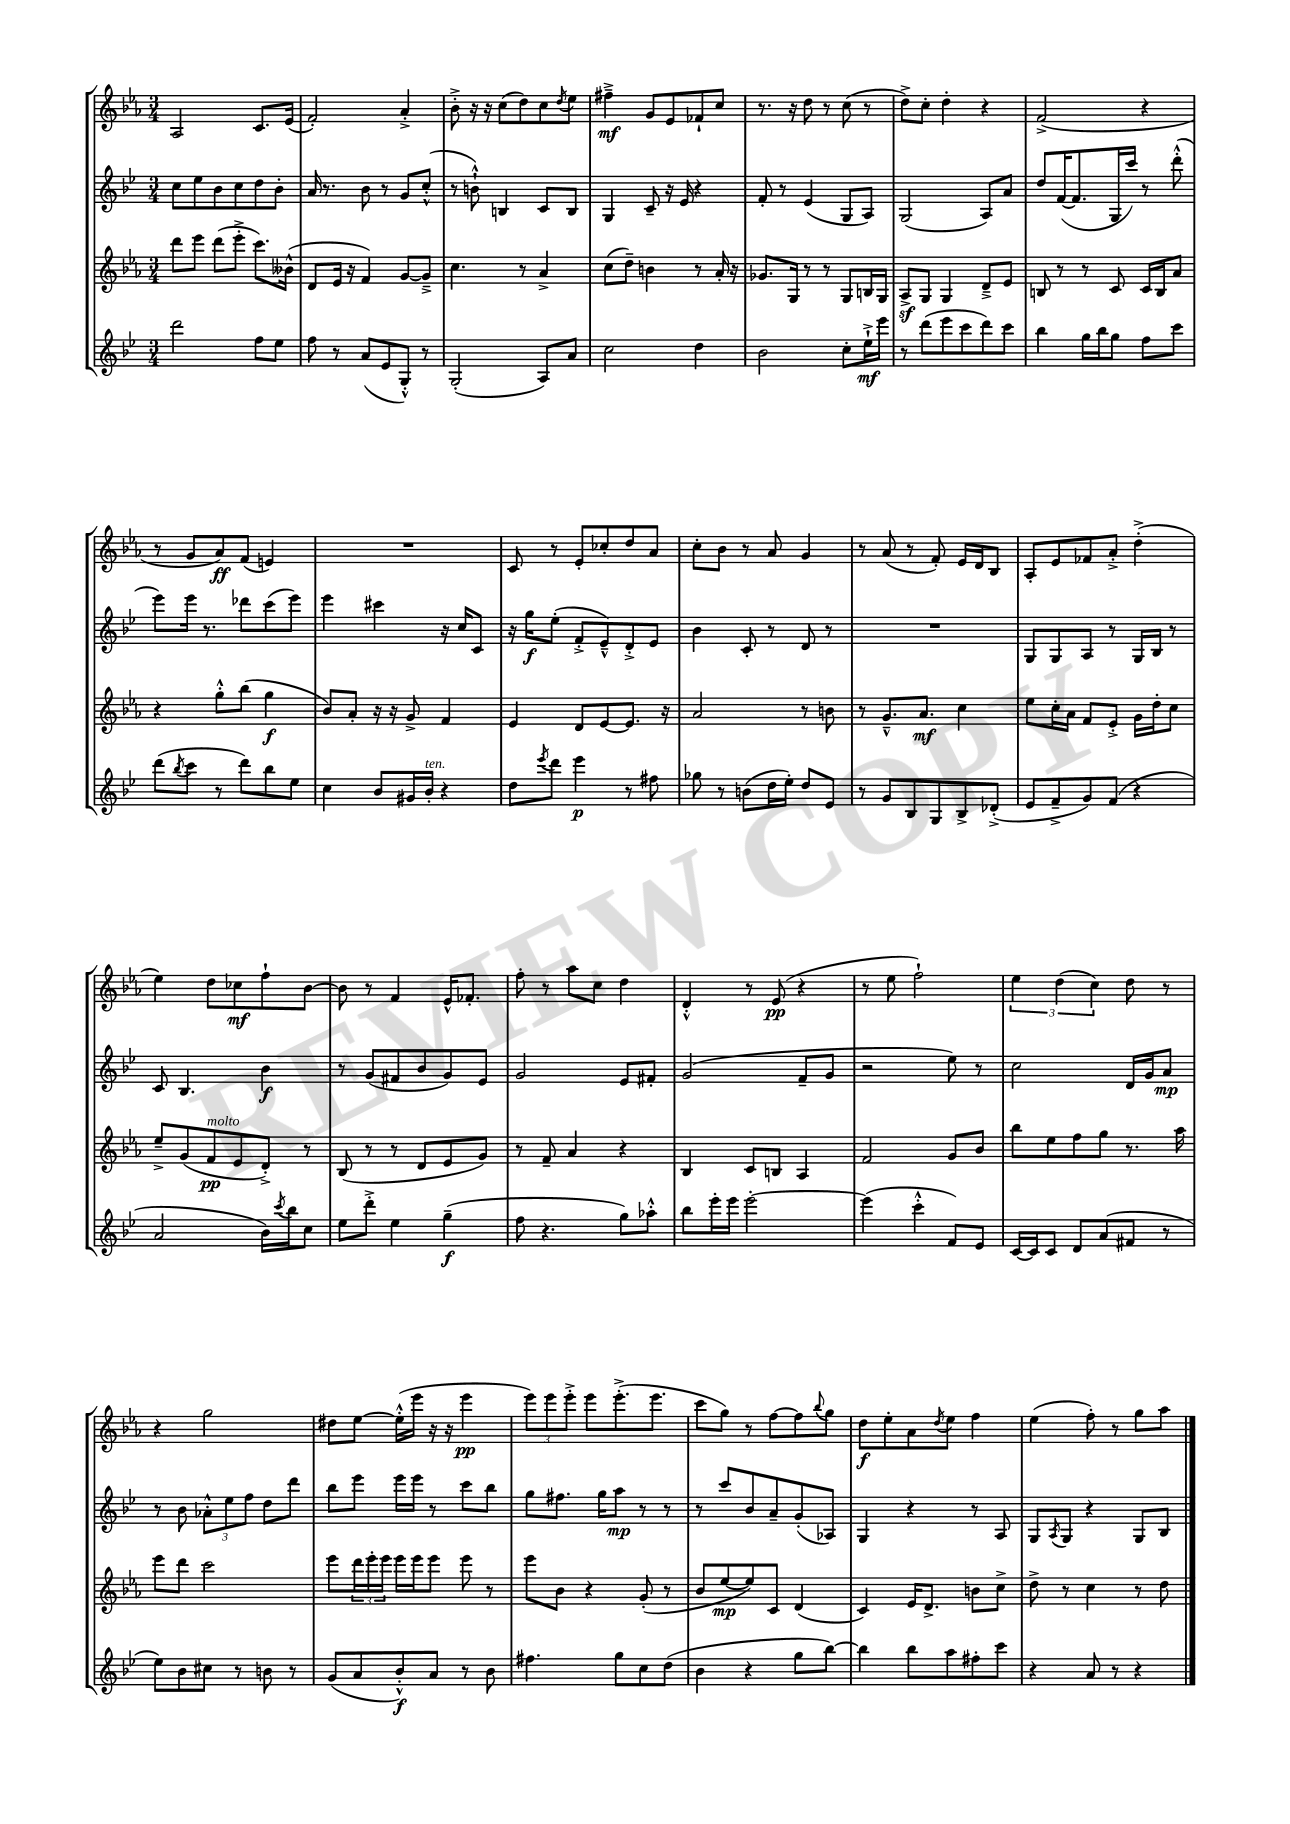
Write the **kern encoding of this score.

**kern	**dynam	**kern	**dynam	**kern	**dynam	**kern	**dynam
*part4	*part4	*part3	*part3	*part2	*part2	*part1	*part1
*staff4	*staff4	*staff3	*staff3	*staff2	*staff2	*staff1	*staff1
*clefG2	*	*clefG2	*	*clefG2	*	*clefG2	*
*k[b-e-]	*	*k[b-e-a-]	*	*k[b-e-]	*	*k[b-e-a-]	*
*M3/4	*	*M3/4	*	*M3/4	*	*M3/4	*
=4	=4	=4	=4	=4	=4	=4	=4
2ddd\	.	8ddd\L	.	8cc\L	.	2A-/	.
.	.	8eee-\J	.	8ee-\	.	.	.
.	.	(8ddd\L	.	8b-\	.	.	.
.	.	8eee-'^\J	.	8cc\	.	.	.
8ff\L	.	8.ccc\L)	.	8dd\	.	8.c/L	.
8ee-\J	.	.	.	8b-'\J	.	.	.
.	.	(16b--X^^\Jk	.	.	.	(16e-/Jk	.
=5	=5	=5	=5	=5	=5	=5	=5
8ff\	.	8d/L	.	16a/	.	2f'/)	.
.	.	.	.	8.r	.	.	.
8r	.	16e-/Jk	.	.	.	.	.
.	.	16r	.	.	.	.	.
(8a/L	.	4f/)	.	8b-\	.	.	.
8e-/	.	.	.	8r	.	.	.
8G'^^/J)	.	[8g/L	.	8g/L	.	4a-'^/	.
8r	.	8g~^/J]	.	(8cc'^^/J	.	.	.
=6	=6	=6	=6	=6	=6	=6	=6
(2G'/	.	4.cc\	.	8r	.	8b-'^\	.
.	.	.	.	8bn`^^\)	.	16r	.
.	.	.	.	.	.	16r	.
.	.	.	.	4Bn/	.	(8cc\L	.
.	.	8r	.	.	.	8dd\)	.
8A/L)	.	4a-^/	.	8c/L	.	8cc\	.
.	.	.	.	.	.	8qdd/	.
8a/J	.	.	.	8B/J	.	8ee-\J	.
=7	=7	=7	=7	=7	=7	=7	=7
2cc\	.	(8cc\L	.	4G/	.	4ff#X~^\	mf
.	.	8dd~\J)	.	.	.	.	.
.	.	4bn\	.	8c~/	.	8g/L	.
.	.	.	.	16r	.	8e-/	.
.	.	.	.	16e-/	.	.	.
4dd\	.	8r	.	4r	.	8f-X`/	.
.	.	16a-'/	.	.	.	8cc/J	.
.	.	16r	.	.	.	.	.
=8	=8	=8	=8	=8	=8	=8	=8
2b-\	.	8.g-X/L	.	8f'/	.	8.r	.
.	.	.	.	8r	.	.	.
.	.	16G/Jk	.	.	.	16r	.
.	.	8r	.	(4e-/	.	8dd\	.
.	.	8r	.	.	.	8r	.
8cc'\L	.	8G/L	.	8G/L	.	(8cc\	.
16ee-`^\L	mf	16Bn/L	.	8A/J)	.	8r	.
16eee-\JJ	.	16G/JJ	.	.	.	.	.
=9	=9	=9	=9	=9	=9	=9	=9
8r	.	8A-z^/L	.	(2G/	.	8dd^\L)	.
(8ddd\L	.	8G/J	.	.	.	8cc'\J	.
8eee-\	.	4G/	.	.	.	4dd'\	.
8ccc\	.	.	.	.	.	.	.
8ddd\)	.	8d~^/L	.	8A/L)	.	4r	.
8ccc\J	.	8e-/J	.	8a/J	.	.	.
=10	=10	=10	=10	=10	=10	=10	=10
4bb-\	.	8Bn/	.	8dd/L	.	(2f^/	.
.	.	8r	.	([16f/K	.	.	.
.	.	.	.	8.f/]	.	.	.
16gg\LL	.	8r	.	.	.	.	.
16bb-\J	.	.	.	.	.	.	.
8gg\J	.	8c/	.	16G/L	.	.	.
.	.	.	.	16ccc/JJ)	.	.	.
8ff\L	.	16c/LL	.	8r	.	4r	.
.	.	16B/J	.	.	.	.	.
8ccc\J	.	8a-/J	.	(8ddd'^^\	.	.	.
!!LO:LB:g=z
=11	=11	=11	=11	=11	=11	=11	=11
(8ddd\L	.	4r	.	8eee-\L)	.	8r	.
8qbb-/	.	.	.	.	.	.	.
8ccc\J	.	.	.	16eee-\Jk	.	8g/L	.
.	.	.	.	8.r	.	.	.
8r	.	8gg'^^\L	.	.	.	8a-/)	ff
8ddd\L)	.	(8bb-\J	.	8ddd-X\L	.	(8f/J	.
8bb-\	.	4gg\	f	(8ccc\	.	4en/)	.
8ee-\J	.	.	.	8eee-\J)	.	.	.
=12	=12	=12	=12	=12	=12	=12	=12
4cc\	.	8b-/L)	.	4eee-\	.	2.r	.
.	.	8a-'/J	.	.	.	.	.
8b-/L	.	16r	.	4ccc#X\	.	.	.
.	.	16r	.	.	.	.	.
16g#X/L	.	8g^/	.	.	.	.	.
!LO:TX:a:i:t=ten.	!	!	!	!	!	!	!
16b-'/JJ	.	.	.	.	.	.	.
4r	.	4f/	.	16r	.	.	.
.	.	.	.	16cc/KL	.	.	.
.	.	.	.	8c/J	.	.	.
=13	=13	=13	=13	=13	=13	=13	=13
8dd\L	.	4e-/	.	16r	.	8c/	.
.	.	.	.	16gg\KL	f	.	.
8qeee-/	.	.	.	.	.	.	.
8ddd\J	.	.	.	(8ee-'\J	.	8r	.
4eee-\	p	8d/L	.	8f'^/L	.	8e-'/L	.
.	.	[8e-/	.	8e-~^^/)	.	8cc-X'/	.
8r	.	8.e-/J]	.	8d'^/	.	8dd/	.
8ff#X\	.	.	.	8e-/J	.	8a-/J	.
.	.	16r	.	.	.	.	.
=14	=14	=14	=14	=14	=14	=14	=14
8gg-X\	.	2a-/	.	4b-\	.	8cc'\L	.
8r	.	.	.	.	.	8b-\J	.
(8bn\L	.	.	.	8c'/	.	8r	.
16dd\L	.	.	.	8r	.	8a-/	.
16ee-'\JJ)	.	.	.	.	.	.	.
8dd/L	.	8r	.	8d/	.	4g/	.
8e-/J	.	8bn\	.	8r	.	.	.
=15	=15	=15	=15	=15	=15	=15	=15
8r	.	8r	.	2.r	.	8r	.
8g/L	.	8.g~^^/L	.	.	.	(8a-/	.
8B-/	.	.	.	.	.	8r	.
.	.	8.a-/J	mf	.	.	.	.
8G/	.	.	.	.	.	8f'/)	.
8B-^/	.	4cc\	.	.	.	16e-/LL	.
.	.	.	.	.	.	16d/J	.
(8d-X'^/J	.	.	.	.	.	8B-/J	.
=16	=16	=16	=16	=16	=16	=16	=16
8e-/L	.	8ee-\L	.	8G/L	.	8A-'/L	.
8f~^/	.	16cc'\L	.	8G/	.	8e-/	.
.	.	16a-\JJ	.	.	.	.	.
8g/)	.	8f/L	.	8A/J	.	8f-X/	.
(8f/J	.	8e-'^/J	.	8r	.	8a-'^/J	.
4r	.	16g\LL	.	16G/LL	.	(4dd'^\	.
.	.	16dd'\J	.	16B-/JJ	.	.	.
.	.	8cc\J	.	8r	.	.	.
!!LO:LB:g=z
=17	=17	=17	=17	=17	=17	=17	=17
2a/	.	8ee-~^/L	.	8c/	.	4ee-\)	.
.	.	(8g/	.	4.B-/	.	.	.
!	!	!LO:TX:a:i:t=molto	!	!	!	!	!
.	.	8f/	pp	.	.	8dd\L	.
.	.	8e-/	.	.	.	8cc-X\	mf
16b-\LL)	.	8d'^/J)	.	4b-\	f	8ff`\	.
8qccc/	.	.	.	.	.	.	.
16bb-\J	.	.	.	.	.	.	.
8cc\J	.	8r	.	.	.	[8b-\J	.
=18	=18	=18	=18	=18	=18	=18	=18
8ee-\L	.	(8B-/	.	8r	.	8b-\]	.
8ddd'^\J	.	8r	.	(8g/L	.	8r	.
4ee-\	.	8r	.	8f#X/	.	4f/	.
.	.	8d/L	.	8b-/	.	.	.
(4gg~\	f	8e-/	.	8g/)	.	16e-^^/KL	.
.	.	.	.	.	.	8.f-X'/J	.
.	.	8g/J)	.	8e-/J	.	.	.
=19	=19	=19	=19	=19	=19	=19	=19
8ff\	.	8r	.	2g/	.	8ff'\	.
4.r	.	8f~/	.	.	.	8r	.
.	.	4a-/	.	.	.	8aa-\L	.
.	.	.	.	.	.	8cc\J	.
8gg\L)	.	4r	.	8e-/L	.	4dd\	.
8aa-X'^^\J	.	.	.	8f#X'/J	.	.	.
=20	=20	=20	=20	=20	=20	=20	=20
8bb-\L	.	4B-/	.	(2g/	.	4d'^^/	.
16eee-'\L	.	.	.	.	.	.	.
16eee-\JJ	.	.	.	.	.	.	.
[2eee-'\	.	8c/L	.	.	.	8r	.
.	.	8Bn/J	.	.	.	(8e-/	pp
.	.	4A-/	.	8f~/L	.	4r	.
.	.	.	.	8g/J	.	.	.
=21	=21	=21	=21	=21	=21	=21	=21
(4eee-\]	.	2f/	.	2r	.	8r	.
.	.	.	.	.	.	8ee-\	.
4ccc'^^\	.	.	.	.	.	2ff`\)	.
8f/L)	.	8g/L	.	8ee-\)	.	.	.
8e-/J	.	8b-/J	.	8r	.	.	.
=22	=22	=22	=22	=22	=22	=22	=22
[16c/LL	.	8bb-\L	.	2cc\	.	6ee-\	.
16c/J]	.	.	.	.	.	.	.
8c/J	.	8ee-\	.	.	.	.	.
.	.	.	.	.	.	(6dd\	.
8d/L	.	8ff\	.	.	.	.	.
.	.	.	.	.	.	6cc\)	.
(8a/	.	8gg\J	.	.	.	.	.
8f#X/J	.	8.r	.	16d/LL	.	8dd\	.
.	.	.	.	16g/J	.	.	.
8r	.	.	.	8a/J	mp	8r	.
.	.	16aa-\	.	.	.	.	.
!!LO:LB:g=z
=23	=23	=23	=23	=23	=23	=23	=23
8ee-\L)	.	8eee-\L	.	8r	.	4r	.
8b-\	.	8ddd\J	.	8b-\	.	.	.
8cc#X\J	.	2ccc\	.	12a-X'^^\L	.	2gg\	.
.	.	.	.	12ee-\	.	.	.
8r	.	.	.	.	.	.	.
.	.	.	.	12ff\J	.	.	.
8bn\	.	.	.	8dd\L	.	.	.
8r	.	.	.	8ddd\J	.	.	.
=24	=24	=24	=24	=24	=24	=24	=24
(8g/L	.	8eee-\L	.	8bb-\L	.	8dd#X\L	.
8a/	.	24ddd\L	.	8eee-\J	.	[8ee-\J	.
.	.	24eee-'\	.	.	.	.	.
.	.	24eee-\JJ	.	.	.	.	.
8b-'^^/)	f	16eee-\LL	.	16eee-\LL	.	(16ee-'^^\LL]	.
.	.	16eee-\J	.	16eee-\JJ	.	16eee-\JJ	.
8a/J	.	8eee-\J	.	8r	.	16r	.
.	.	.	.	.	.	16r	.
8r	.	8eee-\	.	8ccc\L	.	4eee-\	pp
8b-\	.	8r	.	8bb-\J	.	.	.
=25	=25	=25	=25	=25	=25	=25	=25
4.ff#X\	.	8eee-\L	.	8gg\L	.	12eee-\L)	.
.	.	.	.	.	.	12eee-\	.
.	.	8b-\J	.	8.ff#X\J	.	.	.
.	.	.	.	.	.	12eee-'^\J	.
.	.	4r	.	.	.	8eee-\L	.
.	.	.	.	16gg\KL	.	.	.
8gg\L	.	.	.	8aa\J	mp	(8.eee-'^\	.
8cc\	.	(8g'/	.	8r	.	.	.
.	.	.	.	.	.	8.eee-\J	.
(8dd\J	.	8r	.	8r	.	.	.
=26	=26	=26	=26	=26	=26	=26	=26
4b-\	.	8b-/L	.	8r	.	8ccc\L	.
.	.	[8ee-/	mp	8ccc/L	.	8gg\J)	.
4r	.	8ee-/])	.	8b-/	.	8r	.
.	.	8c/J	.	8a~/	.	[8ff\L	.
8gg\L	.	(4d/	.	(8g'/	.	8ff\]	.
.	.	.	.	.	.	8qqbb-/	.
[8bb-\J)	.	.	.	8A-X/J)	.	8gg\J	.
=27	=27	=27	=27	=27	=27	=27	=27
4bb-\]	.	4c/)	.	4G/	.	8dd\L	f
.	.	.	.	.	.	8ee-'\	.
8bb-\L	.	16e-/KL	.	4r	.	8a-\	.
.	.	8.d^/J	.	.	.	.	.
.	.	.	.	.	.	8qdd/	.
8aa\	.	.	.	.	.	8ee-\J	.
8ff#X'\	.	8bn\L	.	8r	.	4ff\	.
8ccc\J	.	8cc^\J	.	8A/	.	.	.
=28	=28	=28	=28	=28	=28	=28	=28
4r	.	8dd^\	.	8G/L	.	(4ee-\	.
.	.	.	.	8qA/	.	.	.
.	.	8r	.	8G/J	.	.	.
8a/	.	4cc\	.	4r	.	8ff'\)	.
8r	.	.	.	.	.	8r	.
4r	.	8r	.	8G/L	.	8gg\L	.
.	.	8dd\	.	8B-/J	.	8aa-\J	.
==	==	==	==	==	==	==	==
*-	*-	*-	*-	*-	*-	*-	*-
